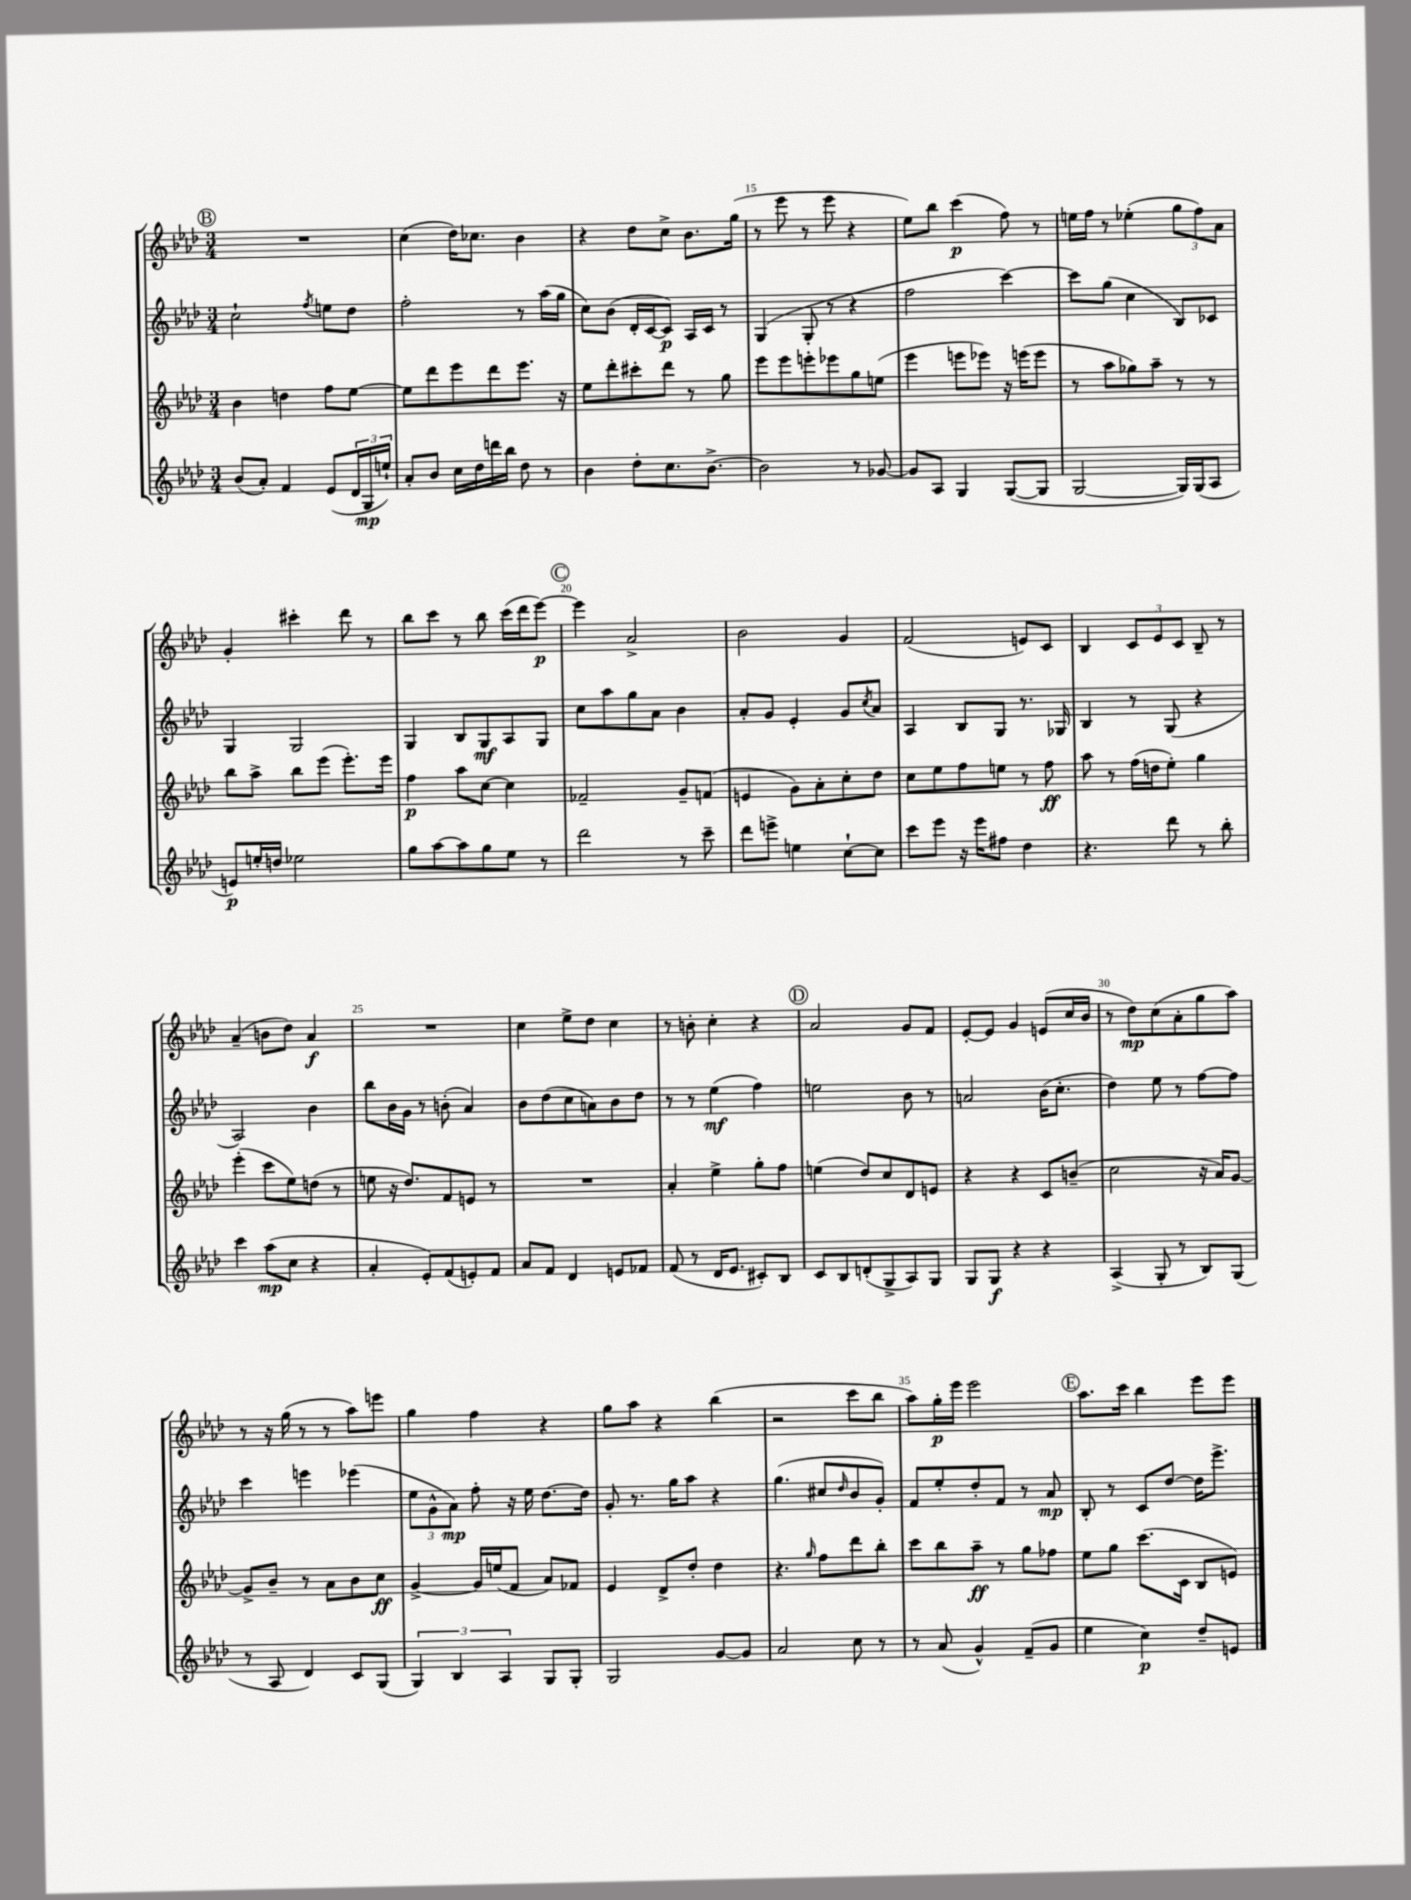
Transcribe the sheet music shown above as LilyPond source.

<<
\new StaffGroup <<
\new Staff = "s0" {
    \clef treble \key aes \major \numericTimeSignature \time 3/4
    \mark \markup { \circle "B" } R2. |
    c''4( des''16) ces''8. bes'4 |
    r4 des''8 c''8-> bes'8. g''16( |
    r8 ees'''8 r8 ees'''8 r4 |
    ees''8) bes''8 c'''4\p( f''8) r8 |
    e''16 f''16 r8 ees''4-.( \tuplet 3/2 { g''8 f''8) aes'8 } |
    g'4-. cis'''4-. des'''8 r8 |
    bes''8 c'''8 r8 bes''8 c'''16( des'''16 ees'''8~\p) |
    \mark \markup { \circle "C" } ees'''4 aes'2-> |
    bes'2 g'4 |
    f'2( e'8) c'8 |
    bes4 \tuplet 3/2 { c'8 ees'8 c'8 } bes8-- r8 |
    aes'4--( b'8 des''8) aes'4\f |
    R2. |
    c''4 ees''8-> des''8 c''4 |
    r8 b'8-. c''4-. r4 |
    \mark \markup { \circle "D" } aes'2 g'8 f'8 |
    ees'8~-. ees'8 g'4 e'8( c''16 bes'16 |
    r8 des''8\mp) c''8( aes'8-. g''8 aes''8) |
    r8 r16 g''16( r8 r8 aes''8) e'''8 |
    g''4 f''4 r4 |
    g''8 aes''8 r4 bes''4( |
    r2 c'''8 bes''8 |
    aes''8) g''16-.\p ees'''16 ees'''2 |
    \mark \markup { \circle "E" } aes''8. c'''16 bes''4 ees'''8 ees'''8 \bar "|." |
}
\new Staff = "s1" {
    \clef treble \key aes \major \numericTimeSignature \time 3/4
    \mark \markup { \circle "B" } c''2-! \acciaccatura { f''8 } e''8 des''8 |
    f''2-. r8 aes''16( g''16 |
    c''8) bes'8( des'16-. c'16~ c'8\p) aes16 c'16 r8 |
    g4( g8-. r8 r4 |
    f''2 c'''4~) |
    c'''8 g''8( c''4 bes8) ces'8 |
    g4 g2 |
    g4 bes8 g8\mf aes8 g8 |
    \mark \markup { \circle "C" } c''8 aes''8 g''8 aes'8 bes'4 |
    aes'8-. g'8 ees'4-. g'8 \acciaccatura { c''8 } aes'8 |
    aes4 bes8 g8 r8. ges16 |
    bes4 r8 g8( r4 |
    aes2) bes'4 |
    bes''8 bes'16 g'16 r8 b'8-.( aes'4) |
    bes'8 des''8( c''8 a'8) bes'8 des''8 |
    r8 r8 ees''4\mf( f''4) |
    \mark \markup { \circle "D" } e''2 bes'8 r8 |
    a'2 bes'16( c''8.-. |
    des''4) ees''8 r8 f''8~ f''8 |
    c'''4 e'''4 ees'''4( |
    \tuplet 3/2 { ees''8 g'8-^ aes'8\mp) } f''8-. r16 ees''16 des''8.~ des''16 |
    g'8-. r8. g''16 aes''8 r4 |
    g''4.( cis''8 \grace { des''16 } bes'8 g'8-.) |
    f'8 ees''8-. des''8-. f'8 r8 aes'8\mp |
    \mark \markup { \circle "E" } bes8-. r8 c'8 des''8~ des''16 ees'''8.-> \bar "|." |
}
\new Staff = "s2" {
    \clef treble \key aes \major \numericTimeSignature \time 3/4
    \mark \markup { \circle "B" } bes'4 d''4 f''8 ees''8~ |
    ees''8 des'''8 ees'''8 des'''8 ees'''8. r16 |
    ees''8 des'''8-. cis'''8-. des'''8 r8 g''8 |
    ees'''8 ees'''8 e'''8-. ees'''8 g''8 e''8( |
    ees'''4 e'''8 ees'''8) r16 e'''16( e'''8 |
    r8 aes''8 ges''8) aes''8-- r8 r8 |
    bes''8 aes''8-> bes''8 ees'''8( ees'''8.-.) ees'''16 |
    f''4\p aes''8 c''8~ c''4 |
    \mark \markup { \circle "C" } fes'2-- g'8-- f'8( |
    e'4 g'8) aes'8-. c''8-. des''8 |
    c''8 ees''8 f''8 e''8 r8 f''8\ff |
    aes''8 r8 f''16( d''16 ees''8-.) g''4 |
    ees'''4-.( c'''8 ees''8) d''8( r8 |
    e''8 r16 des''8.) f'8 e'8 r8 |
    R2. |
    aes'4-. ees''4-> g''8-. f''8 |
    \mark \markup { \circle "D" } e''4( des''8) c''8 des'8 e'8 |
    r4 r4 c'8 b'8--( |
    c''2 r16 aes'16) g'8~ |
    g'8-> bes'8-- r8 aes'8 bes'8 c''8\ff |
    g'4~-> g'16 e''16( f'8 aes'8) fes'8 |
    ees'4 des'8-> des''8-. des''4 |
    r4. \grace { g''16 } f''8 des'''8 bes''8-. |
    c'''8 bes''8 aes''8--\ff r8 g''8 fes''8 |
    \mark \markup { \circle "E" } ees''8 g''8 c'''8.( c'16 bes8 e'8) \bar "|." |
}
\new Staff = "s3" {
    \clef treble \key aes \major \numericTimeSignature \time 3/4
    \mark \markup { \circle "B" } bes'8( aes'8-.) f'4 ees'8( \tuplet 3/2 { des'16 g16\mp e''16-!) } |
    aes'8-. bes'8 c''16 des''16 d'''16 bes''16 des''8 r8 |
    bes'4 des''8-. c''8. bes'8.~-> |
    bes'2 r8 ges'8~ |
    ges'8 aes8 g4 g8~( g8 |
    g2~ g16) g16( aes8 |
    e'8\p) e''16-. d''16 ees''2 |
    g''8 aes''8~ aes''8 g''8 ees''8 r8 |
    \mark \markup { \circle "C" } des'''2 r8 c'''8-- |
    des'''8 e'''8-> e''4 c''8~-! c''8 |
    c'''8 ees'''8 r16 ees'''16 fis''8 des''4 |
    r4. des'''8 r8 bes''8-. |
    c'''4 aes''8\mp( c''8 r4 |
    aes'4-. ees'8-.) f'8( e'8-.) f'8 |
    aes'8 f'8 des'4 e'8 fes'8 |
    f'8( r8 des'16 ees'8. cis'8-.) bes8 |
    \mark \markup { \circle "D" } c'8 bes8 d'8-.( g8-> aes8) g8 |
    g8 g8\f r4 r4 |
    aes4->( g8-. r8 bes8) g8( |
    r8 aes8 des'4) c'8 g8( |
    \tuplet 3/2 { g4) bes4 aes4 } g8 g8-. |
    g2 g'8~ g'8 |
    aes'2 c''8 r8 |
    r8 aes'8( g'4-^) f'8--( g'8 |
    \mark \markup { \circle "E" } ees''4 c''4\p) des''8-- e'8 \bar "|." |
}
>>
>>
\layout { \context { \Score currentBarNumber = #12 \override BarNumber.break-visibility = ##(#f #t #t) barNumberVisibility = #(every-nth-bar-number-visible 5) } }
